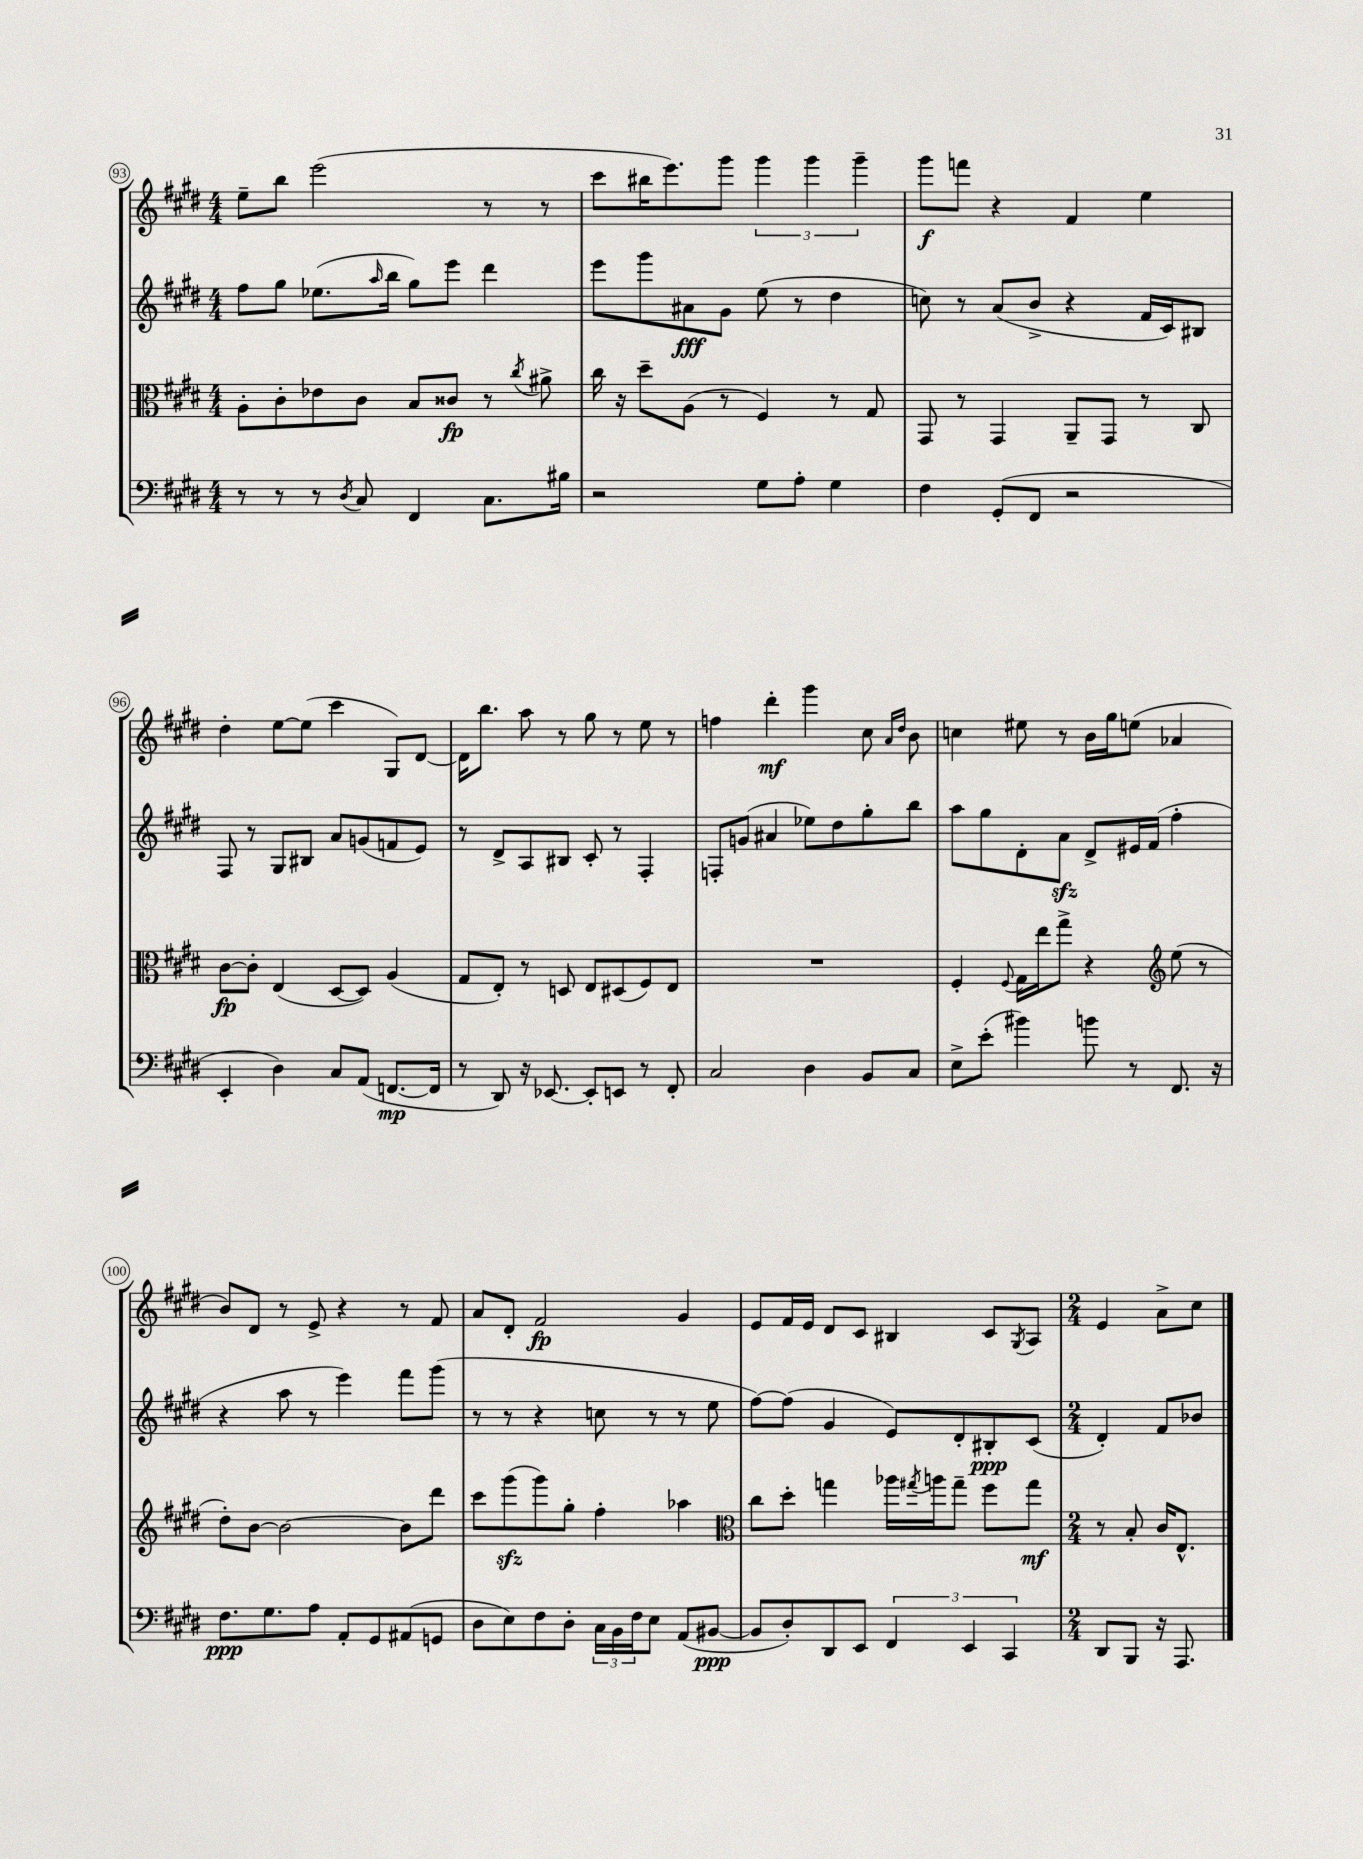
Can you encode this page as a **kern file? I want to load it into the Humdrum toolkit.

**kern	**dynam	**kern	**dynam	**kern	**dynam	**kern	**dynam
*part4	*part4	*part3	*part3	*part2	*part2	*part1	*part1
*staff4	*staff4	*staff3	*staff3	*staff2	*staff2	*staff1	*staff1
*clefF4	*	*clefC3	*	*clefG2	*	*clefG2	*
*k[f#c#g#d#]	*	*k[f#c#g#d#]	*	*k[f#c#g#d#]	*	*k[f#c#g#d#]	*
*M4/4	*	*M4/4	*	*M4/4	*	*M4/4	*
=93	=93	=93	=93	=93	=93	=93	=93
8r	.	8A'\L	.	8ff#\L	.	8ee~\L	.
8r	.	8c#'\	.	8gg#\J	.	8bb\J	.
8r	.	8e-X\	.	(8.ee-X\L	.	(2eee\	.
8qD#/	.	.	.	.	.	.	.
8C#/	.	8c#\J	.	.	.	.	.
.	.	.	.	16qqaa/	.	.	.
.	.	.	.	16bb\Jk	.	.	.
4FF#/	.	8B/L	.	8gg#\L)	.	.	.
.	.	8c##X/J	fp	8eee\J	.	.	.
8.C#\L	.	8r	.	4ddd#\	.	8r	.
.	.	8qcc#/	.	.	.	.	.
.	.	8a#X^\	.	.	.	8r	.
16B#X\Jk	.	.	.	.	.	.	.
=94	=94	=94	=94	=94	=94	=94	=94
2r	.	16cc#\	.	8eee\L	.	8ccc#\L	.
.	.	16r	.	.	.	.	.
.	.	8dd#~\L	.	8ggg#\	.	16bb#X\K	.
.	.	.	.	.	.	8.eee\)	.
.	.	(8A\J	.	8a#X\	fff	.	.
.	.	8r	.	8g#\J	.	8ggg#\J	.
8G#\L	.	4F#/)	.	(8ee\	.	6ggg#\	.
8A'\J	.	.	.	8r	.	.	.
.	.	.	.	.	.	6ggg#\	.
4G#\	.	8r	.	4dd#\	.	.	.
.	.	.	.	.	.	6ggg#~\	.
.	.	8G#/	.	.	.	.	.
=95	=95	=95	=95	=95	=95	=95	=95
4F#\	.	8GG#/	.	8ccn\)	.	8ggg#\L	f
.	.	8r	.	8r	.	8fffn\J	.
(8GG#'/L	.	4GG#/	.	(8a/L	.	4r	.
8FF#/J	.	.	.	8b^/J	.	.	.
2r	.	8AA~/L	.	4r	.	4f#/	.
.	.	8GG#/J	.	.	.	.	.
.	.	8r	.	16f#/LL	.	4ee\	.
.	.	.	.	16c#/J)	.	.	.
.	.	8C#/	.	8B#X/J	.	.	.
!!LO:LB:g=z
=96	=96	=96	=96	=96	=96	=96	=96
4EE'/	.	[8c#\L	fp	8F#/	.	4dd#'\	.
.	.	8c#'\J]	.	8r	.	.	.
4D#\)	.	(4E/	.	8G#/L	.	[8ee\L	.
.	.	.	.	8B#X/J	.	(8ee\J]	.
8C#/L	.	[8D#/L	.	8a/L	.	4ccc#\	.
(8AA/J	.	8D#/J])	.	(8gn/	.	.	.
[8.FFn/L	mp	(4A/	.	8fn/	.	8G#/L)	.
.	.	.	.	8e/J)	.	[8d#/J	.
16FF/Jk]	.	.	.	.	.	.	.
=97	=97	=97	=97	=97	=97	=97	=97
8r	.	8G#/L	.	8r	.	16d#\KL]	.
.	.	.	.	.	.	8.bb\J	.
8DD#/)	.	8E'/J)	.	8d#^/L	.	.	.
16r	.	8r	.	8A/	.	8aa\	.
[8.EE-X/	.	.	.	.	.	.	.
.	.	8Dn/	.	8B#X/J	.	8r	.
8EE-'/L]	.	8E/L	.	8c#'/	.	8gg#\	.
8EEn/J	.	(8D#X/	.	8r	.	8r	.
8r	.	8F#/)	.	4F#'/	.	8ee\	.
8FF#'/	.	8E/J	.	.	.	8r	.
=98	=98	=98	=98	=98	=98	=98	=98
2C#/	.	1r	.	8Fn'/L	.	4ffn\	.
.	.	.	.	(8gn/J	.	.	.
.	.	.	.	4a#X/	.	4ddd#'\	mf
4D#\	.	.	.	8ee-X\L)	.	4ggg#\	.
.	.	.	.	8dd#\	.	.	.
8BB/L	.	.	.	8gg#'\	.	8cc#\	.
.	.	.	.	.	.	16qqa/LL	.
.	.	.	.	.	.	16qqdd#/JJ	.
8C#/J	.	.	.	8bb\J	.	8b\	.
=99	=99	=99	=99	=99	=99	=99	=99
8E^\L	.	4F#'/	.	8aa\L	.	4ccn\	.
(8e'\J	.	.	.	8gg#\	.	.	.
.	.	8qqF#/	.	.	.	.	.
4b#X\)	.	16G#\LL	.	8d#'\	.	8ee#X\	.
.	.	16ee\J	.	.	.	.	.
.	.	8gg#^\J	.	8azz\J	.	8r	.
8bn\	.	4r	.	8d#^/L	.	16b\LL	.
.	.	.	.	.	.	16gg#\J	.
8r	.	.	.	16e#X/L	.	(8een\J	.
.	.	.	.	(16f#/JJ	.	.	.
*	*	*clefG2	*	*	*	*	*
8.FF#/	.	(8ee\	.	4ff#'\	.	4a-X/	.
.	.	8r	.	.	.	.	.
16r	.	.	.	.	.	.	.
!!LO:LB:g=z
=100	=100	=100	=100	=100	=100	=100	=100
8.F#\L	ppp	8dd#'\L)	.	4r	.	8b/L)	.
.	.	[8b\J	.	.	.	8d#/J	.
8.G#\	.	.	.	.	.	.	.
.	.	2b\_	.	8aa\	.	8r	.
8A\J	.	.	.	8r	.	8e^/	.
8AA'/L	.	.	.	4eee\)	.	4r	.
8GG#/	.	.	.	.	.	.	.
(8AA#X/	.	8b\L]	.	8fff#\L	.	8r	.
8GGn/J	.	8ddd#\J	.	(8ggg#\J	.	8f#/	.
=101	=101	=101	=101	=101	=101	=101	=101
8D#\L	.	8ccc#\L	.	8r	.	8a/L	.
8E\)	.	(8ggg#zz\	.	8r	.	8d#'/J	.
8F#\	.	8ggg#\)	.	4r	.	2f#/	fp
8D#'\J	.	8gg#'\J	.	.	.	.	.
24C#\LL	.	4ff#'\	.	8ccn\	.	.	.
24BB\	.	.	.	.	.	.	.
24F#\J	.	.	.	.	.	.	.
8E\J	.	.	.	8r	.	.	.
(8AA/L	.	4aa-X\	.	8r	.	4g#/	.
[8BB#X/J	ppp	.	.	8ee\	.	.	.
=102	=102	=102	=102	=102	=102	=102	=102
*	*	*clefC3	*	*	*	*	*
8BB#/L]	.	8cc#\L	.	[8ff#\L)	.	8e/L	.
8D#'/)	.	8dd#'\J	.	(8ff#\J]	.	16f#/L	.
.	.	.	.	.	.	16e/JJ	.
8DD#/	.	4ggn\	.	4g#/	.	8d#/L	.
8EE/J	.	.	.	.	.	8c#/J	.
6FF#/	.	16aa-X\LL	.	8e/L)	.	4B#X/	.
.	.	8qgg#X/	.	.	.	.	.
.	.	16aan\J	.	.	.	.	.
.	.	8gg#~\J	.	8d#'/	.	.	.
6EE/	.	.	.	.	.	.	.
.	.	8ff#\L	.	8B#X'/	ppp	8c#/L	.
6CC#/	.	.	.	.	.	.	.
.	.	.	.	.	.	8qG#/	.
.	.	8gg#\J	mf	(8c#/J	.	8A/J	.
=103	=103	=103	=103	=103	=103	=103	=103
*M2/4	*	*M2/4	*	*M2/4	*	*M2/4	*
8DD#/L	.	8r	.	4d#'/)	.	4e/	.
8BBB/J	.	8B'/	.	.	.	.	.
16r	.	16c#/KL	.	8f#/L	.	8a^\L	.
8.AAA/	.	8.E^^/J	.	.	.	.	.
.	.	.	.	8b-X/J	.	8cc#\J	.
==	==	==	==	==	==	==	==
*-	*-	*-	*-	*-	*-	*-	*-
